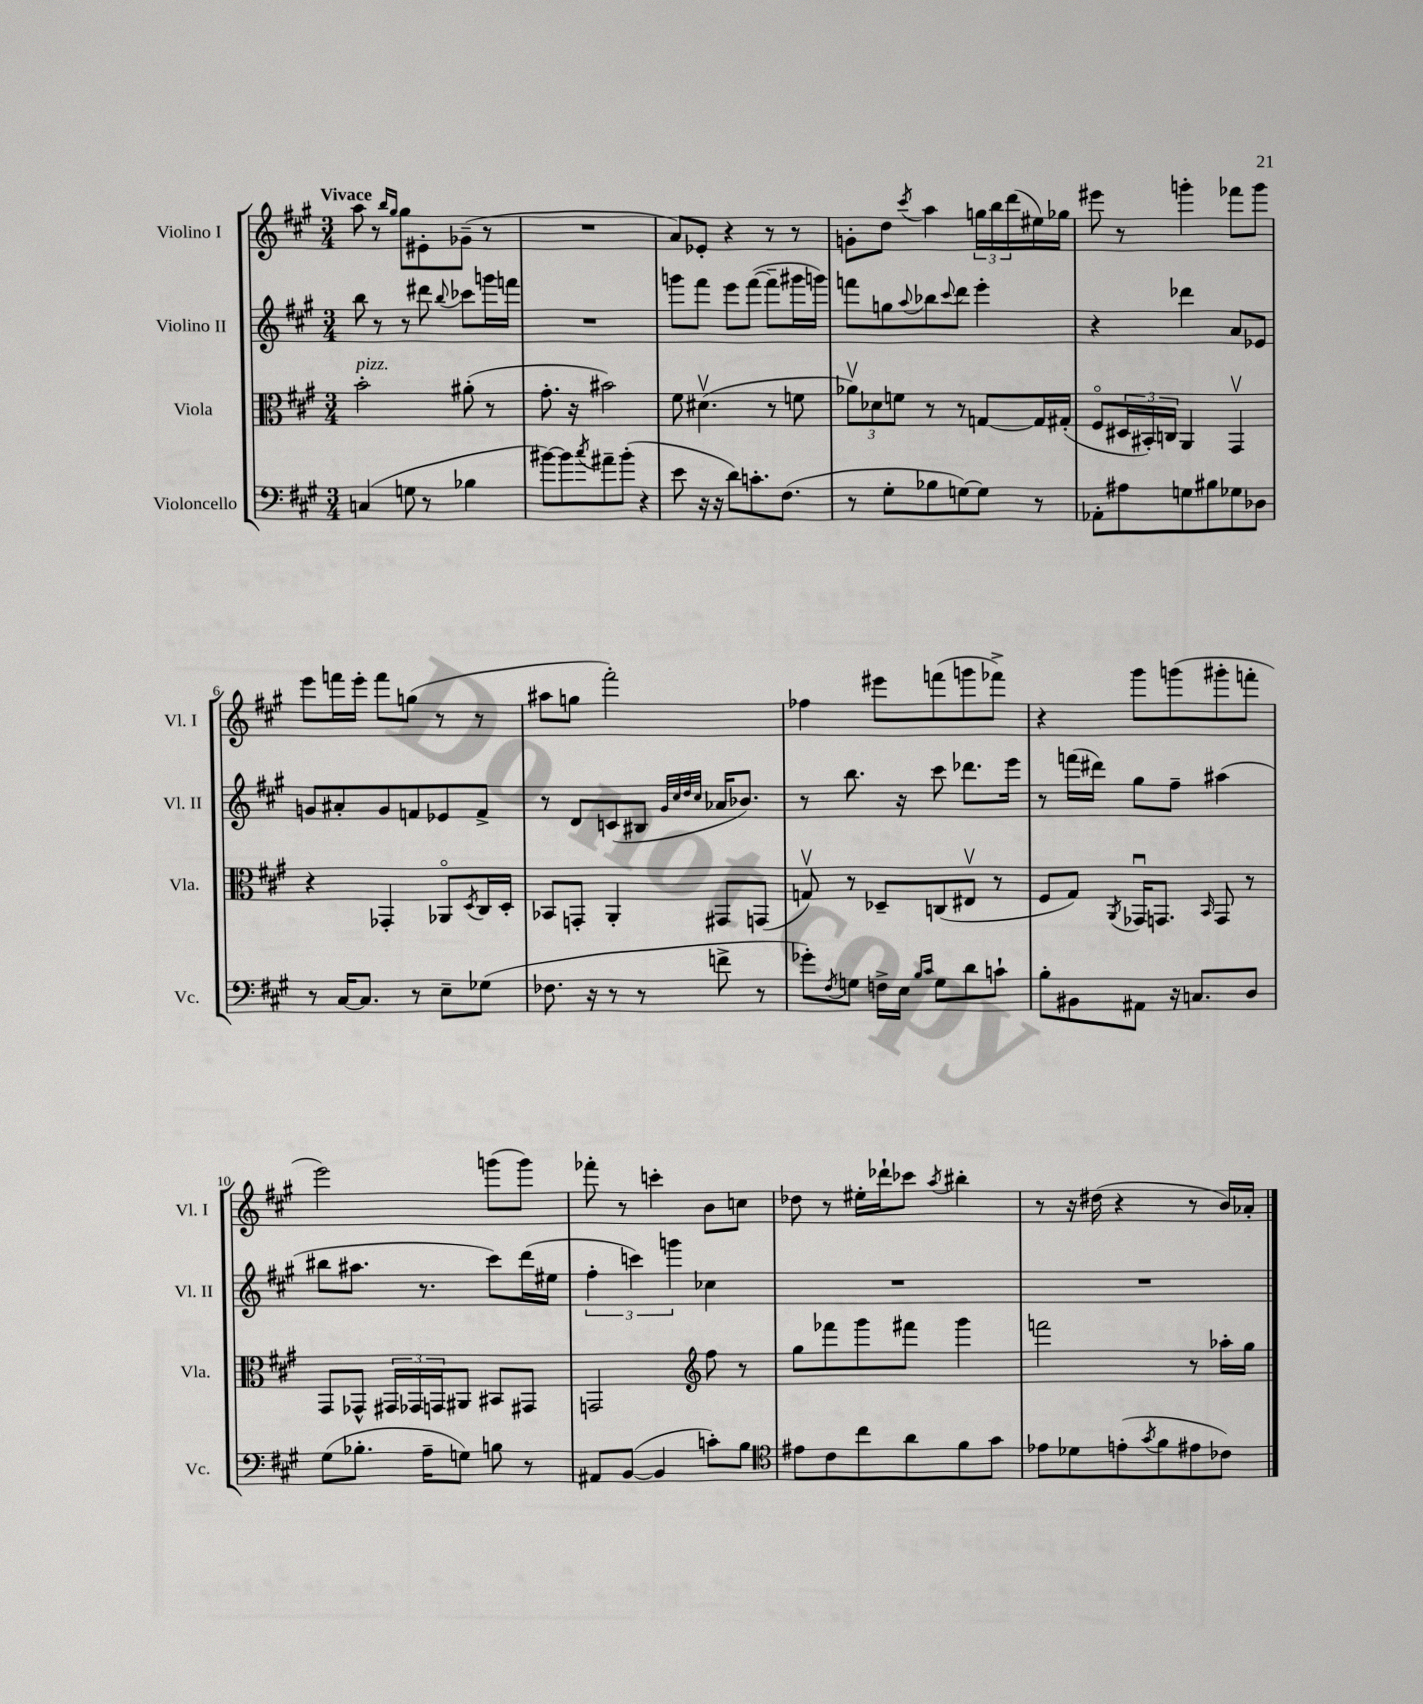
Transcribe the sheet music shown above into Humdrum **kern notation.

**kern	**kern	**kern	**kern
*staff4	*staff3	*staff2	*staff1
*clefF4	*clefC3	*clefG2	*clefG2
*k[f#c#g#]	*k[f#c#g#]	*k[f#c#g#]	*k[f#c#g#]
*M3/4	*M3/4	*M3/4	*M3/4
(4C	2b'	8bb	8aa
.	.	8r	8r
.	.	.	16qqbb
.	.	.	16qqgg#
8G	.	8r	8gg#
8r	.	8ddd#	8e#'
.	.	8qqbb	.
4B-	(8a#'	8ccc-	(8g-~
.	8r	16ggg	8r
.	.	16fff	.
=	=	=	=
[8b#)	8.g#'	2.r	2.r
8b#]	.	.	.
.	16r	.	.
8qcc#	.	.	.
8a#~	2b#)	.	.
(8b#'	.	.	.
4r	.	.	.
=	=	=	=
8e	8f#	8ggg	8a)
16r	(4.d#v	8fff#	8e-'
16r	.	.	.
8d)	.	8eee	4r
8.c'	.	([8fff#	.
.	8r	8fff#~]	8r
(8.F#	.	.	.
.	8f	16ggg#	8r
.	.	16ggg)	.
=	=	=	=
8r	12a-v)	8fff	8g'
.	12d-	.	.
8G#'	.	8gg	8dd
.	12f	.	.
.	.	8qqaa	8qccc#
8B-	8r	8bb-	4aa
.	.	8qqccc#	.
[8G)	8r	8ddd	.
8G]	[8G	4eee'	24gg
.	.	.	24bb
.	.	.	(24ddd
8r	16G]	.	16ee#)
.	(16G#'	.	16gg-
=	=	=	=
8AA-'	8F#o	4r	8eee#
8A#	24D#	.	8r
.	24BB#')	.	.
.	24C	.	.
8G	4AA	4ddd-	4ggg'
8B#	.	.	.
8G-	4GG#v	8a	8fff-
8D-	.	8e-	8ggg
=	=	=	=
8r	4r	8g	8eee
[16C#	.	8a#'	16fff
8.C#]	.	.	16eee'
.	4GG-'	8g	8fff
8r	.	8f	(8gg
8E~	8AA-o	8e-	8r
.	8qD	.	.
(8G-	16C#	8f^	8r
.	16D'	.	.
=	=	=	=
8.F-	8BB-	8r	8aa#
.	8GG'	8d	8gg
16r	.	.	.
8r	4AA'	(8c	2fff#')
8r	.	8B#	.
.	.	32qqg#	.
.	.	32qqcc#	.
.	.	32qqdd	.
.	.	32qqcc#	.
8f^	8GG#	16a-	.
.	.	8.b-)	.
8r	(8GG	.	.
=	=	=	=
8g-')	8Gv)	8r	4ff-
8qF#	.	.	.
8G	8r	8.bb	.
16F^	8D-~	.	8eee#
16E	.	16r	.
16qqB	.	.	.
16qqc#	.	.	.
8G	(8C	8ccc#	(8fff
8d	8E#v	8.ddd-	8ggg
8c`	8r	.	8fff-^)
.	.	16eee	.
=	=	=	=
8B'	8F#	8r	4r
8BB#	8G#)	(16fff	.
.	.	16ddd#)	.
.	8qAA	.	.
8AA#	16GG-u	8gg#	8ggg#
.	8.GG	.	.
16r	.	8ff#~	(8ggg
8.C	.	.	.
.	16qqBB	.	.
.	8GG	(4aa#	8ggg#'
8D	8r	.	8fff'
=	=	=	=
(8G#	8GG#	8bb#	2eee)
8.B-'	8GG-^^	8.aa#	.
.	24GG#	.	.
.	24GG-	.	.
16A~	.	8.r	.
.	24GG	.	.
8G)	8AA#	.	.
8B	8BB#	8ccc#)	(8ggg
8r	8GG#	(16ddd	8ggg)
.	.	16ee#	.
=	=	=	=
8AA#	2GG	6ff#'	8fff-'
([8BB	.	.	8r
.	.	6ccc)	.
4BB]	.	.	4ccc'
.	.	6ggg	.
*	*clefG2	*	*
8c')	8ff#	4cc-	8b
8B	8r	.	8cc
=	=	=	=
*clefC4	*	*	*
8e#	8gg#	2.r	8dd-
8c#	8fff-	.	8r
8cc#	8ggg#	.	16ee#'
.	.	.	16ddd-`
8a	8fff#	.	8ccc-
.	.	.	8qaa
8f#	4ggg#	.	4bb#'
8g#	.	.	.
=	=	=	=
8e-	2fff	2.r	8r
8d-	.	.	16r
.	.	.	(16dd#
(8e'	.	.	4r
8qg#	.	.	.
8f#	.	.	.
8e#	8r	.	8r
8c-)	16aa-'	.	16b)
.	16gg#	.	16a-'
==	==	==	==
*-	*-	*-	*-
